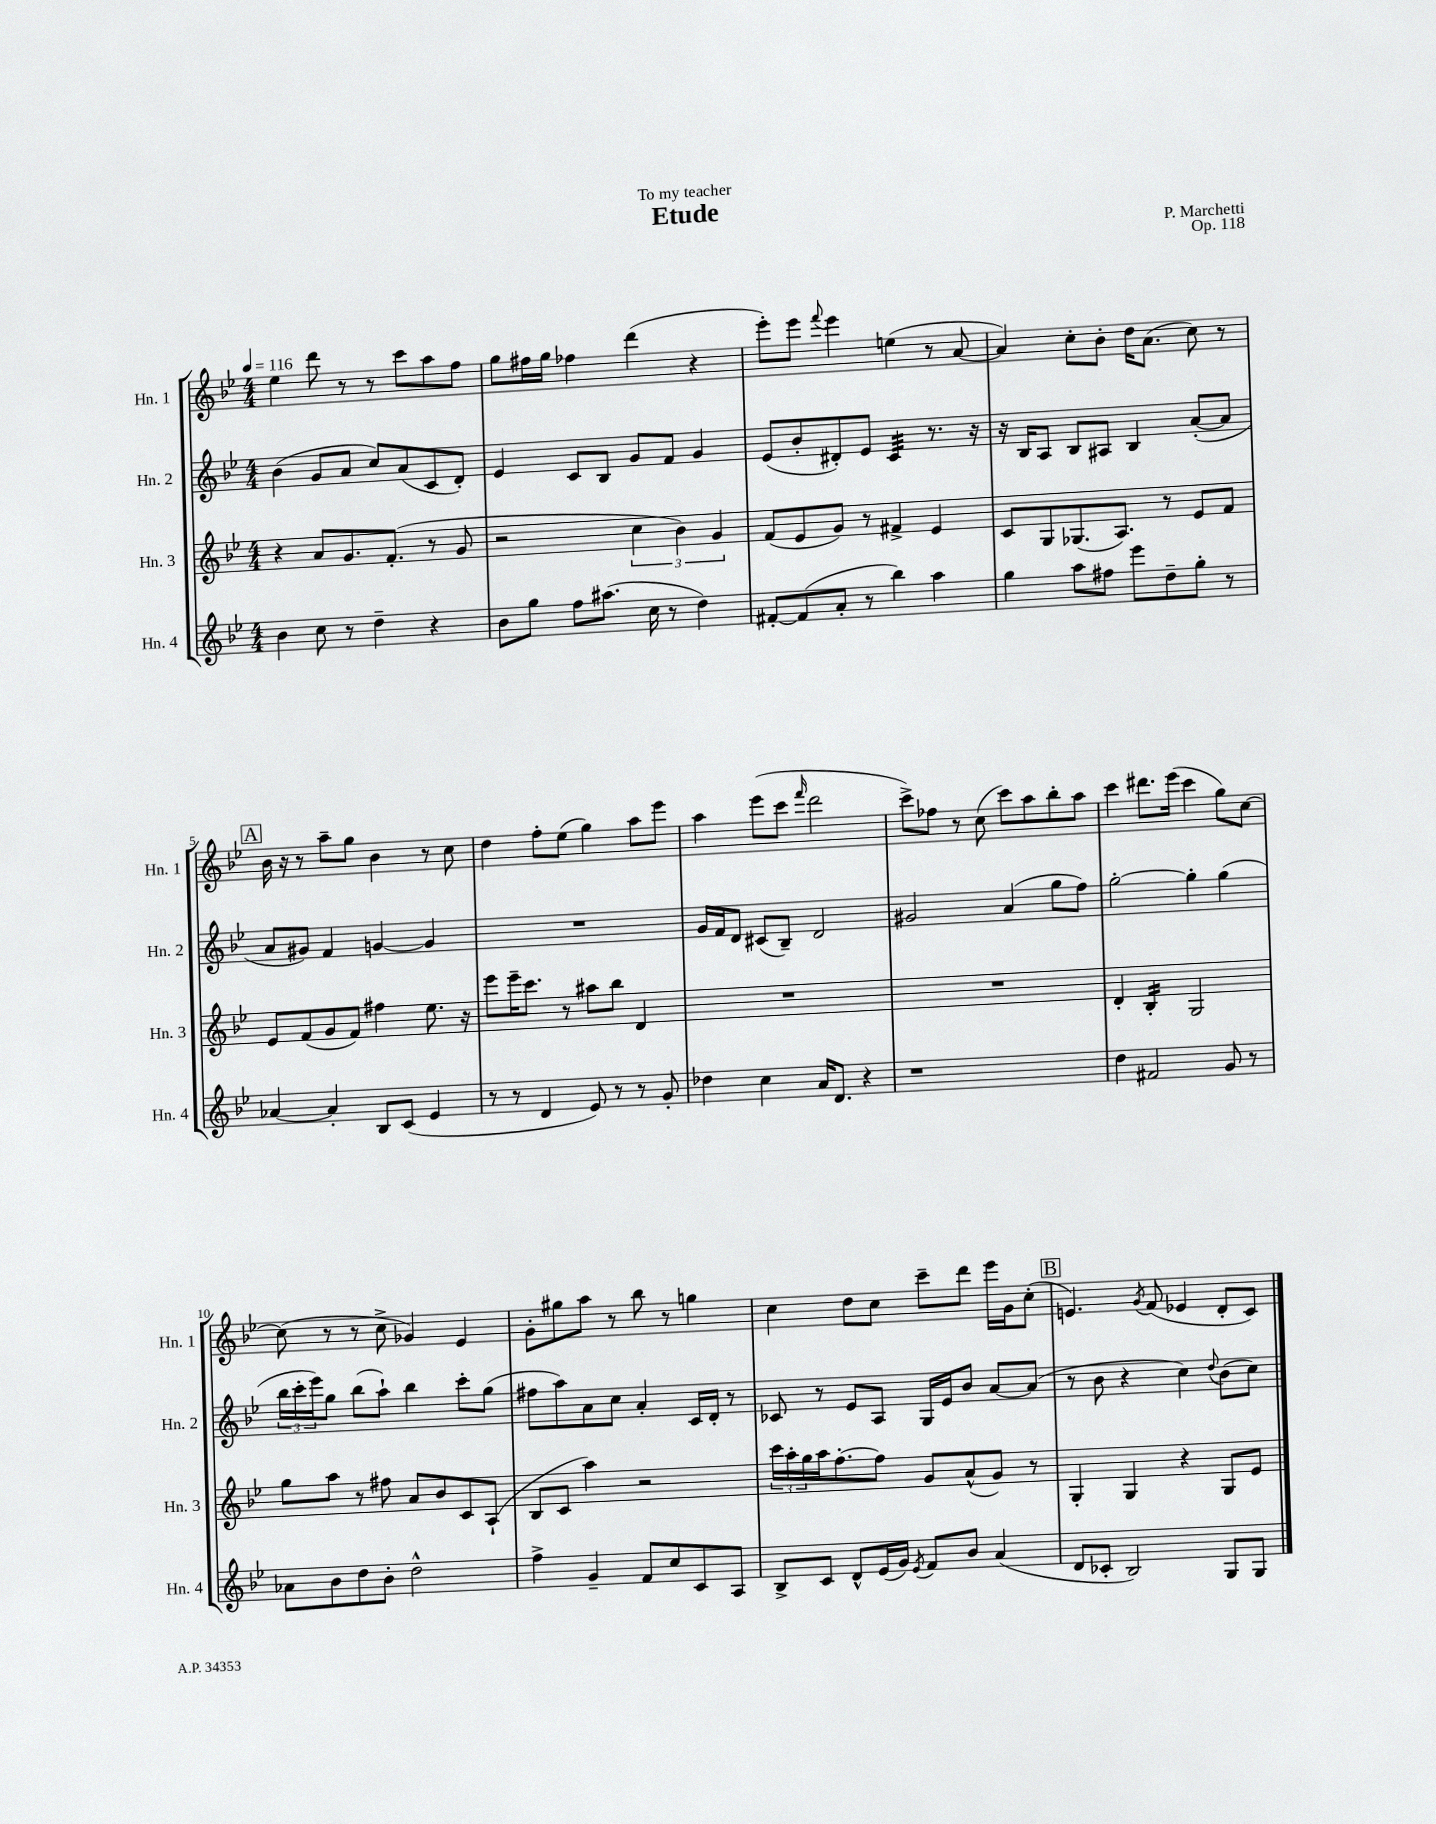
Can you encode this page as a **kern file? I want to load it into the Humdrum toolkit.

**kern	**kern	**kern	**kern
*staff4	*staff3	*staff2	*staff1
*clefG2	*clefG2	*clefG2	*clefG2
*k[b-e-]	*k[b-e-]	*k[b-e-]	*k[b-e-]
*M4/4	*M4/4	*M4/4	*M4/4
*MM116	*MM116	*MM116	*MM116
4b-	4r	(4b-	4ee-
8cc	8a	8g	8ddd
8r	8.g	8a	8r
4dd~	.	8cc)	8r
.	(8.f'	.	.
.	.	(8a	8ccc
4r	8r	8c	8aa
.	8g	8d')	8ff
=	=	=	=
8b-	2r	4e-	8gg
8gg	.	.	16ff#
.	.	.	16gg
8ff	.	8c	4ff-
(8.aa#	.	8B-	.
.	6cc	8g	(4ddd
16cc	.	.	.
8r	.	8f	.
.	6b-)	.	.
4dd)	.	4g	4r
.	6g	.	.
=	=	=	=
[8f#'	(8f	(8e-	8eee-')
(8f#]	8e-	8b-'	8eee-
.	.	.	8qqfff
8a'	8g)	8d#')	4eee-
8r	8r	8e-	.
4bb-)	4f#^	4c	(4ee
4aa	4e-	8.r	8r
.	.	.	[8a
.	.	16r	.
=	=	=	=
4gg	8c	16r	4a])
.	.	16B-	.
.	8G	8A	.
8aa	(8.G-	8B-	8cc'
8ff#	.	8A#	8b-'
.	8.A)	.	.
8eee-	.	4B-	16dd
.	.	.	(8.a
8dd~	8r	.	.
8gg'	8e-	([8a'	8cc)
8r	8f	8a]	8r
=	=	=	=
[4a-	8e-	8a	16b-
.	.	.	16r
.	(8f	8g#)	8r
4a-']	8g	4f	8aa~
.	8f)	.	8gg
8B-	4ff#	[4g	4b-
(8c	.	.	.
4e-	8.ee-	4g]	8r
.	.	.	8cc
.	16r	.	.
=	=	=	=
8r	8eee-	1r	4dd
8r	16eee-~	.	.
.	8.ccc	.	.
4d	.	.	8ff'
.	8r	.	(8ee-
8e-)	8aa#	.	4gg)
8r	8bb-	.	.
8r	4d	.	8aa
8g'	.	.	8eee-
=	=	=	=
4dd-	1r	16g	4aa
.	.	16f	.
.	.	8d	.
4cc	.	(8c#	(8eee-
.	.	8B-~)	8ccc
.	.	.	16qqfff
16a	.	2d	2ddd
8.d	.	.	.
4r	.	.	.
=	=	=	=
1r	1r	2g#	8ccc^)
.	.	.	8ff-
.	.	.	8r
.	.	.	(8cc
.	.	(4a	8ccc)
.	.	.	8aa
.	.	8gg	8bb-'
.	.	8ff)	8aa
=	=	=	=
4dd	4d'	[2gg'	4ccc
2f#	4B-'	.	8.ddd#
.	.	.	(16eee-
.	2G	4gg']	4ccc
8g	.	(4gg	8gg)
8r	.	.	[8cc
=	=	=	=
8a-	8gg	24bb-	(8cc]
.	.	24ccc'	.
.	.	24eee-)	.
8b-	8aa	8gg	8r
8dd	8r	(8bb-	8r
8b-'	8ff#	8aa`)	8cc^
2dd^^	8a	4bb-	4g-)
.	8b-	.	.
.	8c	8ccc'	4e-
.	(8A`	(8gg	.
=	=	=	=
4ff^	8B-	8ff#	8g'
.	8c	8aa)	8gg#
4g~	4aa)	8a	8aa
.	.	8cc	8r
8f	2r	4a'	8bb-
8cc	.	.	8r
8c	.	16c	4gg
.	.	16d'	.
8A	.	8r	.
=	=	=	=
8B-^	24ccc	8c-	4cc
.	24aa'	.	.
.	24gg	.	.
8c	16aa	8r	.
.	[8.ff'	.	.
8d^^	.	8e-	8dd
(16e-	8ff]	8A	8cc
16g)	.	.	.
8qe-	.	.	.
8f	8g	16G	8ccc~
.	.	16e-	.
8b-	(8a^^	8b-	8ddd
(4a	8g)	[8a	16eee-
.	.	.	16g
.	8r	(8a]	(8cc'
=	=	=	=
8d	4G'	8r	4.e)
8c-'	.	8b-	.
2B-)	4G	4r	.
.	.	.	8qg
.	.	.	(8f
.	4r	4cc)	4e-
.	.	8qqdd	.
8G	8G	(8b-	8d'
8G	8e-	8cc)	8c)
==	==	==	==
*-	*-	*-	*-
